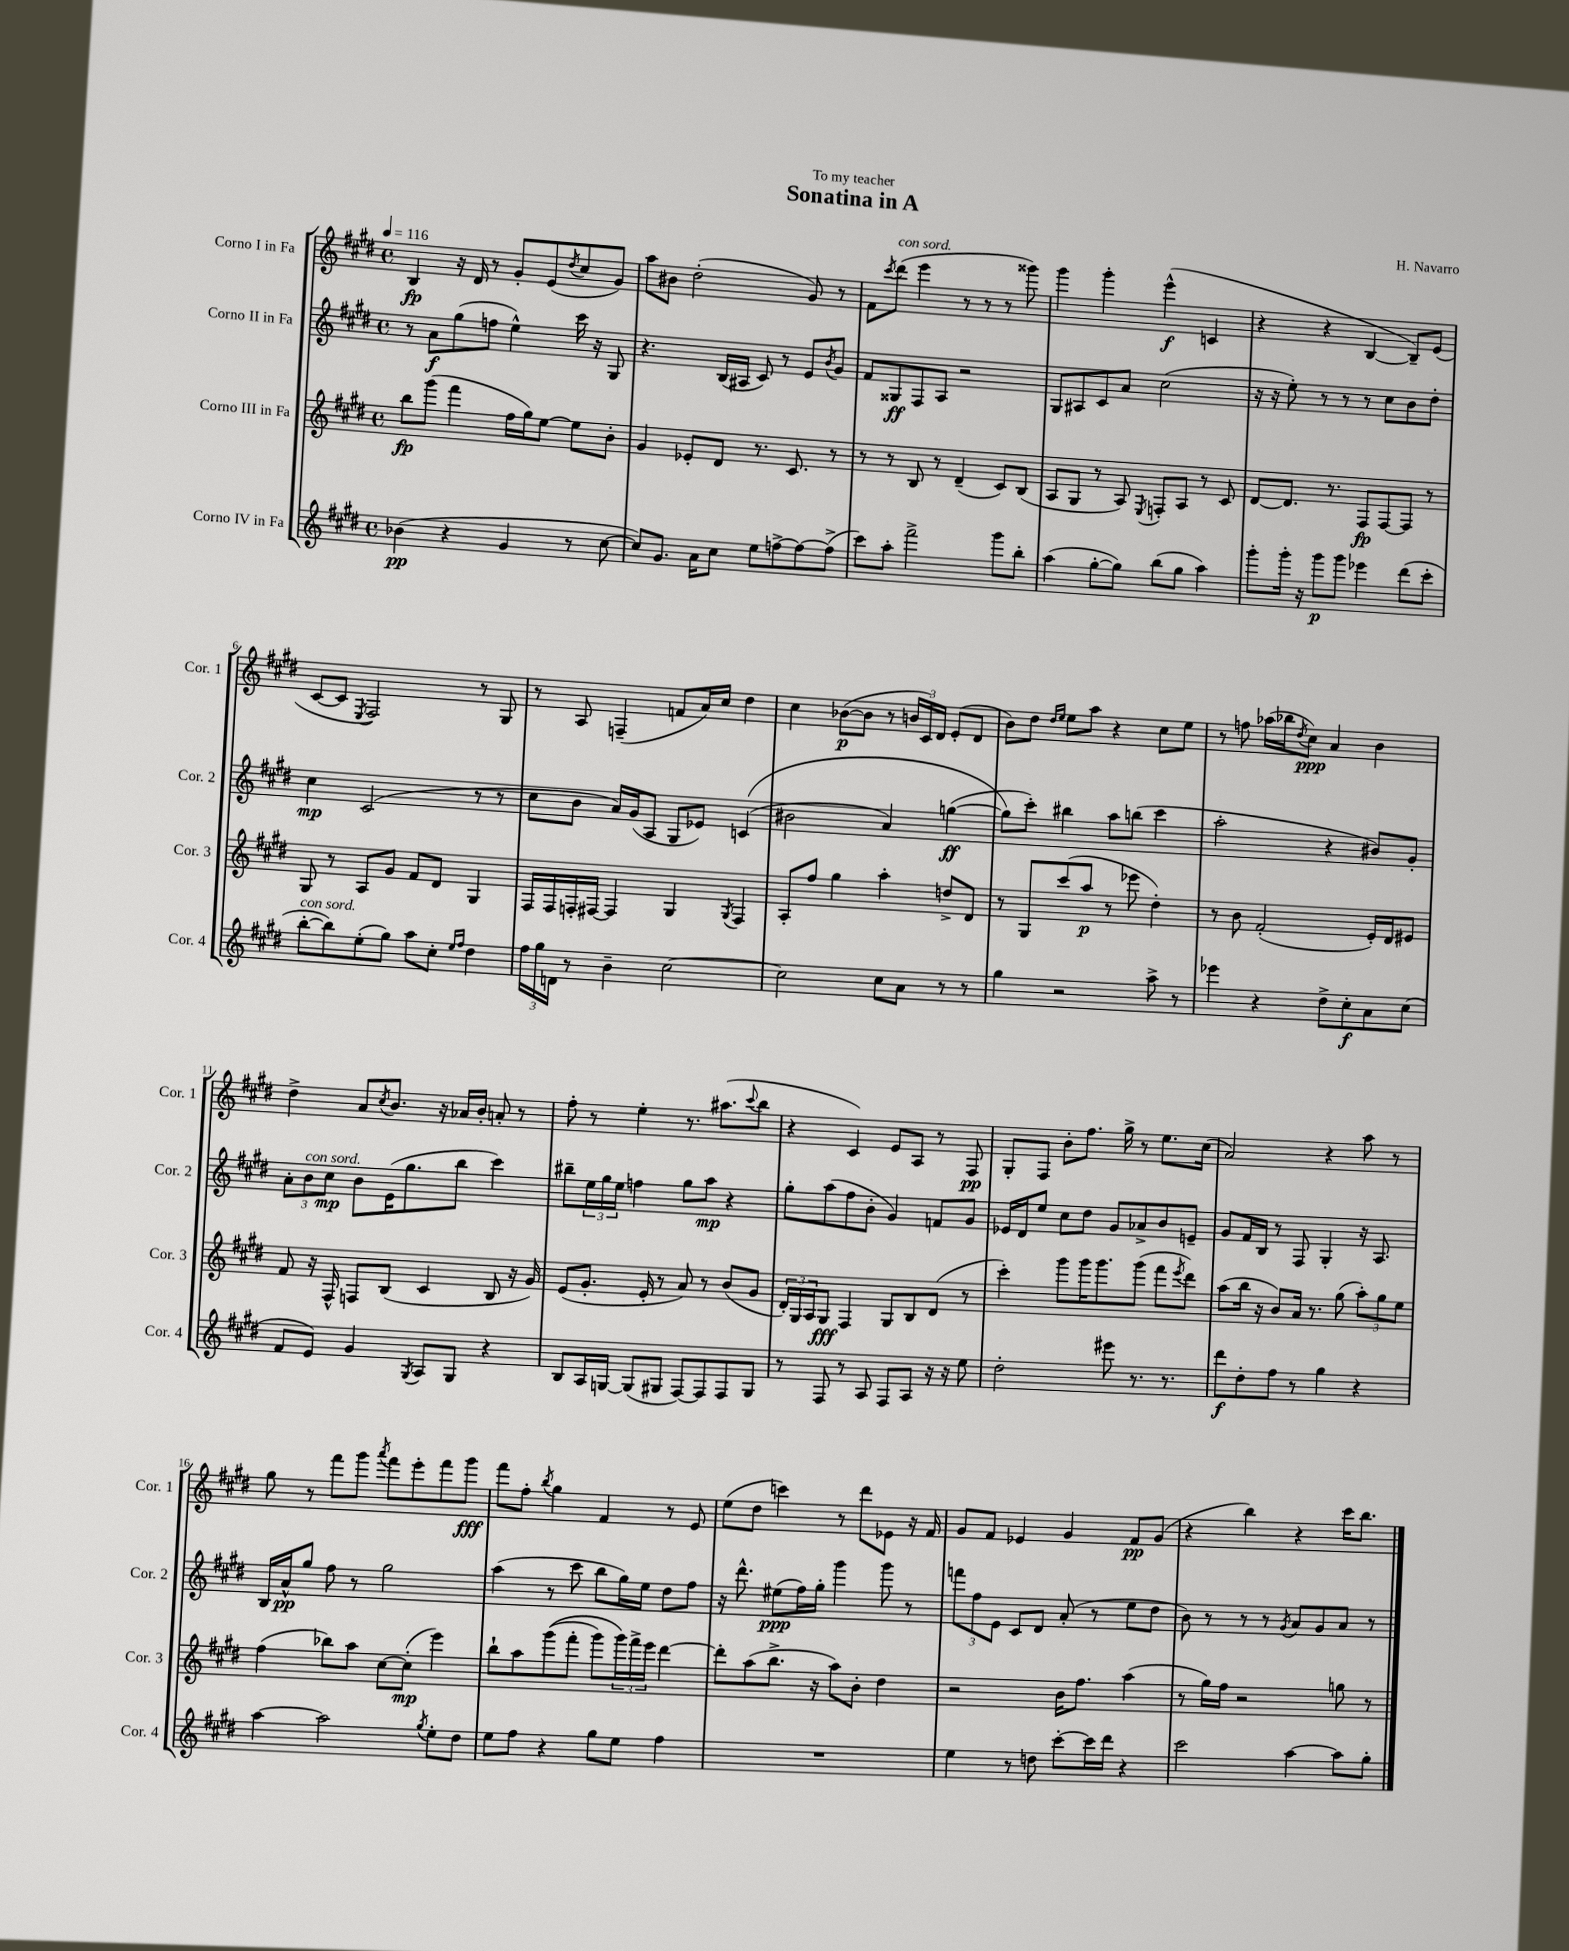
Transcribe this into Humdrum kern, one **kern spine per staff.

**kern	**kern	**kern	**kern
*staff4	*staff3	*staff2	*staff1
*clefG2	*clefG2	*clefG2	*clefG2
*k[f#c#g#d#]	*k[f#c#g#d#]	*k[f#c#g#d#]	*k[f#c#g#d#]
*M4/4	*M4/4	*M4/4	*M4/4
*met(c)	*met(c)	*met(c)	*met(c)
*MM116	*MM116	*MM116	*MM116
(4b-	8bb	8r	4B
.	(8ggg#	8a	.
4r	4fff#	(8gg#	16r
.	.	.	16d#
.	.	8ff	8r
4g#	16ff#	4ee^^)	8g#'
.	16gg#)	.	.
.	[8ee	.	(8e
.	.	.	8qdd#
8r	8ee]	16ccc#	8cc#
.	.	16r	.
[8cc#	8b'	8G#	8g#)
=	=	=	=
8cc#])	4g#	4.r	8aa
8.g#	.	.	8b#
.	8e-'	.	(2dd#'
16a	.	.	.
8cc#	8d#	(16B	.
.	.	16A#	.
8ee	8.r	8c#)	.
[8ff^	.	8r	.
.	8.c#	.	.
8ff_	.	8e	8g#)
.	.	8qb	.
(8ff^]	8r	8g#	8r
=	=	=	=
8ccc#)	8r	8f#	8f#
.	.	.	8qccc#
8aa'	8r	8G##	(8ddd#
2fff#^	8B	8F#	4eee
.	8r	8A	.
.	(4d#~	2r	8r
.	.	.	8r
8ggg#	8c#)	.	8r
8bb'	(8B	.	8ggg##)
=	=	=	=
(4aa	8A	8G#	4ggg#
.	8G#	8A#	.
[8gg#'	8r	8c#	4ggg#'
8gg#])	8A)	8a	.
.	8qE	.	.
(8bb	8F'	(2cc#	(4eee^^
8gg#	8A	.	.
4aa)	8r	.	4c
.	8c#	.	.
=	=	=	=
8ggg#'	[8d#	16r	4r
.	.	16r	.
16ggg#'	8.d#]	8ee')	.
16r	.	.	.
8ggg#	.	8r	4r
.	8.r	.	.
8ggg#	.	8r	.
4eee-	8F#	8r	[4B
.	[8F#	8cc#	.
(8ddd#	8F#]	8b	8B~])
8ccc#'	8r	8dd#'	(8e
=	=	=	=
[8bb'	8G#	4cc#	[8c#
8bb])	8r	.	8c#]
.	.	.	8qE
(8ee'	8A	(2c#	2F#)
8gg#)	8g#	.	.
8aa	8f#	.	.
8cc#'	8d#	.	.
16qqee	.	.	.
16qqff#	.	.	.
4dd#	4G#	8r	8r
.	.	8r	8G#
=	=	=	=
24ff#	16F#	8cc#	8r
24gg#	.	.	.
.	16F#	.	.
24d	.	.	.
8r	16F'	8b	8A
.	[16F#	.	.
4b~	4F#]	16a)	(4F~
.	.	(16g#	.
.	.	8A	.
[2cc#	4G#	8G#	8f
.	.	8e-)	16a)
.	.	.	16cc#
.	8qG#	.	.
.	4F#	&((4c	4dd#
=	=	=	=
2cc#]	8A'	2b#	4cc#
.	8ff#	.	.
.	4gg#	.	([8b-
.	.	.	8b-]
8cc#	4aa'	4a)	8r
8a	.	.	24b
.	.	.	24c#)
.	.	.	24d#
8r	8dd^	([4gg	(8e'
8r	8d#	.	8d#
=	=	=	=
4gg#	8r	8gg]&)	8b)
.	8G#	8ccc#')	8dd#
.	.	.	16qqdd#
.	.	.	16qqee
2r	(8ccc#	4bb#	8ee
.	8aa	.	8aa
.	8r	8aa	4r
.	8eee-	(8bb	.
8aa^	4dd#')	4ccc#	8cc#
8r	.	.	8ee
=	=	=	=
4eee-	8r	2aa'	8r
.	8b	.	8ff
4r	(2f#'	.	(16aa-
.	.	.	16bb-
.	.	.	8qdd#
.	.	.	8cc#)
8dd#^	.	4r	4a
8cc#'	.	.	.
8a	16e')	8b#)	4b
.	16d#	.	.
(8cc#	8e#	8g#'	.
=	=	=	=
8f#	8f#	12a'	4dd#^
.	.	12b	.
8e)	16r	.	.
.	.	12cc#	.
.	16F#^^	.	.
4g#	8F	8b	8a
.	.	.	8qcc#
.	(8B	(16e	8.b
.	.	8.gg#	.
8qG#	.	.	.
8A	4c#	.	.
.	.	.	16r
8G#	.	8bb	16a-
.	.	.	16b'
4r	8B	4ccc#)	8a'
.	16r	.	8r
.	16g#)	.	.
=	=	=	=
8B	(8e	8bb#~	8ff#'
16A	8.g#'	24ee	8r
.	.	24gg#	.
[16G	.	.	.
.	.	24ee	.
(8G]	.	4ff	4ee'
.	16e'	.	.
8G#	8r	.	.
[8F#)	8a)	8gg#	8.r
8F#]	8r	8aa	.
.	.	.	(8.aa#
8F#	(8b	4r	.
.	.	.	8qqccc#
8G#	8g#	.	8bb
=	=	=	=
8r	24d#')	8gg#'	4r
.	24G#	.	.
.	24A	.	.
8F#	8G#	(8aa	.
8r	4F#	8ff#	4c#)
8A	.	8b'	.
8F#	8G#	4g#)	8e
8A	8B	.	8A
16r	(8d#	8f	8r
16r	.	.	.
8ee	8r	8g#	8F#
=	=	=	=
2dd#'	4ccc#')	16e-	8G#'
.	.	16d#	.
.	.	8ee	8F#
.	8ggg#	8cc#	8b'
.	16ggg#	8dd#	8.ff#
.	8.ggg#	.	.
8eee#	.	8g#	.
.	.	.	16gg#^
8.r	(8ggg#	8a-^	8r
.	8fff#	8b	8.ee
8.r	.	.	.
.	8qeee	.	.
.	8ddd#)	8e~	.
.	.	.	(16cc#
=	=	=	=
8ddd#	(8aa	8g#	2a)
8dd#'	16bb	16f#	.
.	16r	16B	.
8ff#	8b)	8r	.
8r	16a	8F#	.
.	8.r	.	.
4gg#	.	4G#'	4r
.	(8gg#	.	.
4r	12aa')	16r	8aa
.	.	8.A	.
.	12gg#	.	.
.	.	.	8r
.	12ee	.	.
=	=	=	=
[4aa	(4ff#	16B	8gg#
.	.	16a^^	.
.	.	8gg#	8r
2aa]	8bb-)	8ff#	8fff#
.	8aa	8r	8ggg#
.	.	.	8qaaa
.	[8cc#	2gg#	8fff#
.	(8cc#']	.	8eee'
8qgg#	.	.	.
8ee'	4eee)	.	8fff#
8dd#	.	.	8ggg#
=	=	=	=
8ee	8bb`	(4aa	8fff#
8ff#	8aa	.	8ff#'
.	.	.	8qbb
4r	&((8ggg#	8r	4gg#
.	8fff#'	8ccc#	.
8gg#	8ggg#)	8bb	4f#
8ee	24ggg#&)	16gg#)	.
.	24fff#^	.	.
.	.	16ee	.
.	24eee	.	.
4ff#	[4ddd#	8dd#	8r
.	.	8ff#	8e
=	=	=	=
1r	8ddd#']	16r	(8ee
.	.	8.ddd#^^	.
.	(8aa	.	8dd#
.	8.bb^	(8ee#	4ccc)
.	.	16ff#)	.
.	16r	16gg#'	.
.	8aa)	4ggg#	8r
.	8b'	.	8ddd#
.	4dd#	8ggg#	8e-
.	.	8r	16r
.	.	.	16f#
=	=	=	=
4ee	2r	12fff	8g#
.	.	12ff#	.
.	.	.	8f#
.	.	12e	.
8r	.	8c#	4e-
8dd	.	8d#	.
[8ccc#'	16b	(8a'	4g#
.	8.ff#	.	.
16ccc#]	.	8r	.
16ddd#	.	.	.
4r	(4aa	8ee	8f#
.	.	8dd#	(8g#
=	=	=	=
2ccc#	8r	8b)	4r
.	16gg#)	8r	.
.	16ff#	.	.
.	2r	8r	4bb)
.	.	8r	.
.	.	8qg#	.
[4aa	.	8a	4r
.	.	8g#	.
8aa]	8gg	8a	16ccc#
.	.	.	8.bb
8gg#'	8r	8r	.
==	==	==	==
*-	*-	*-	*-
